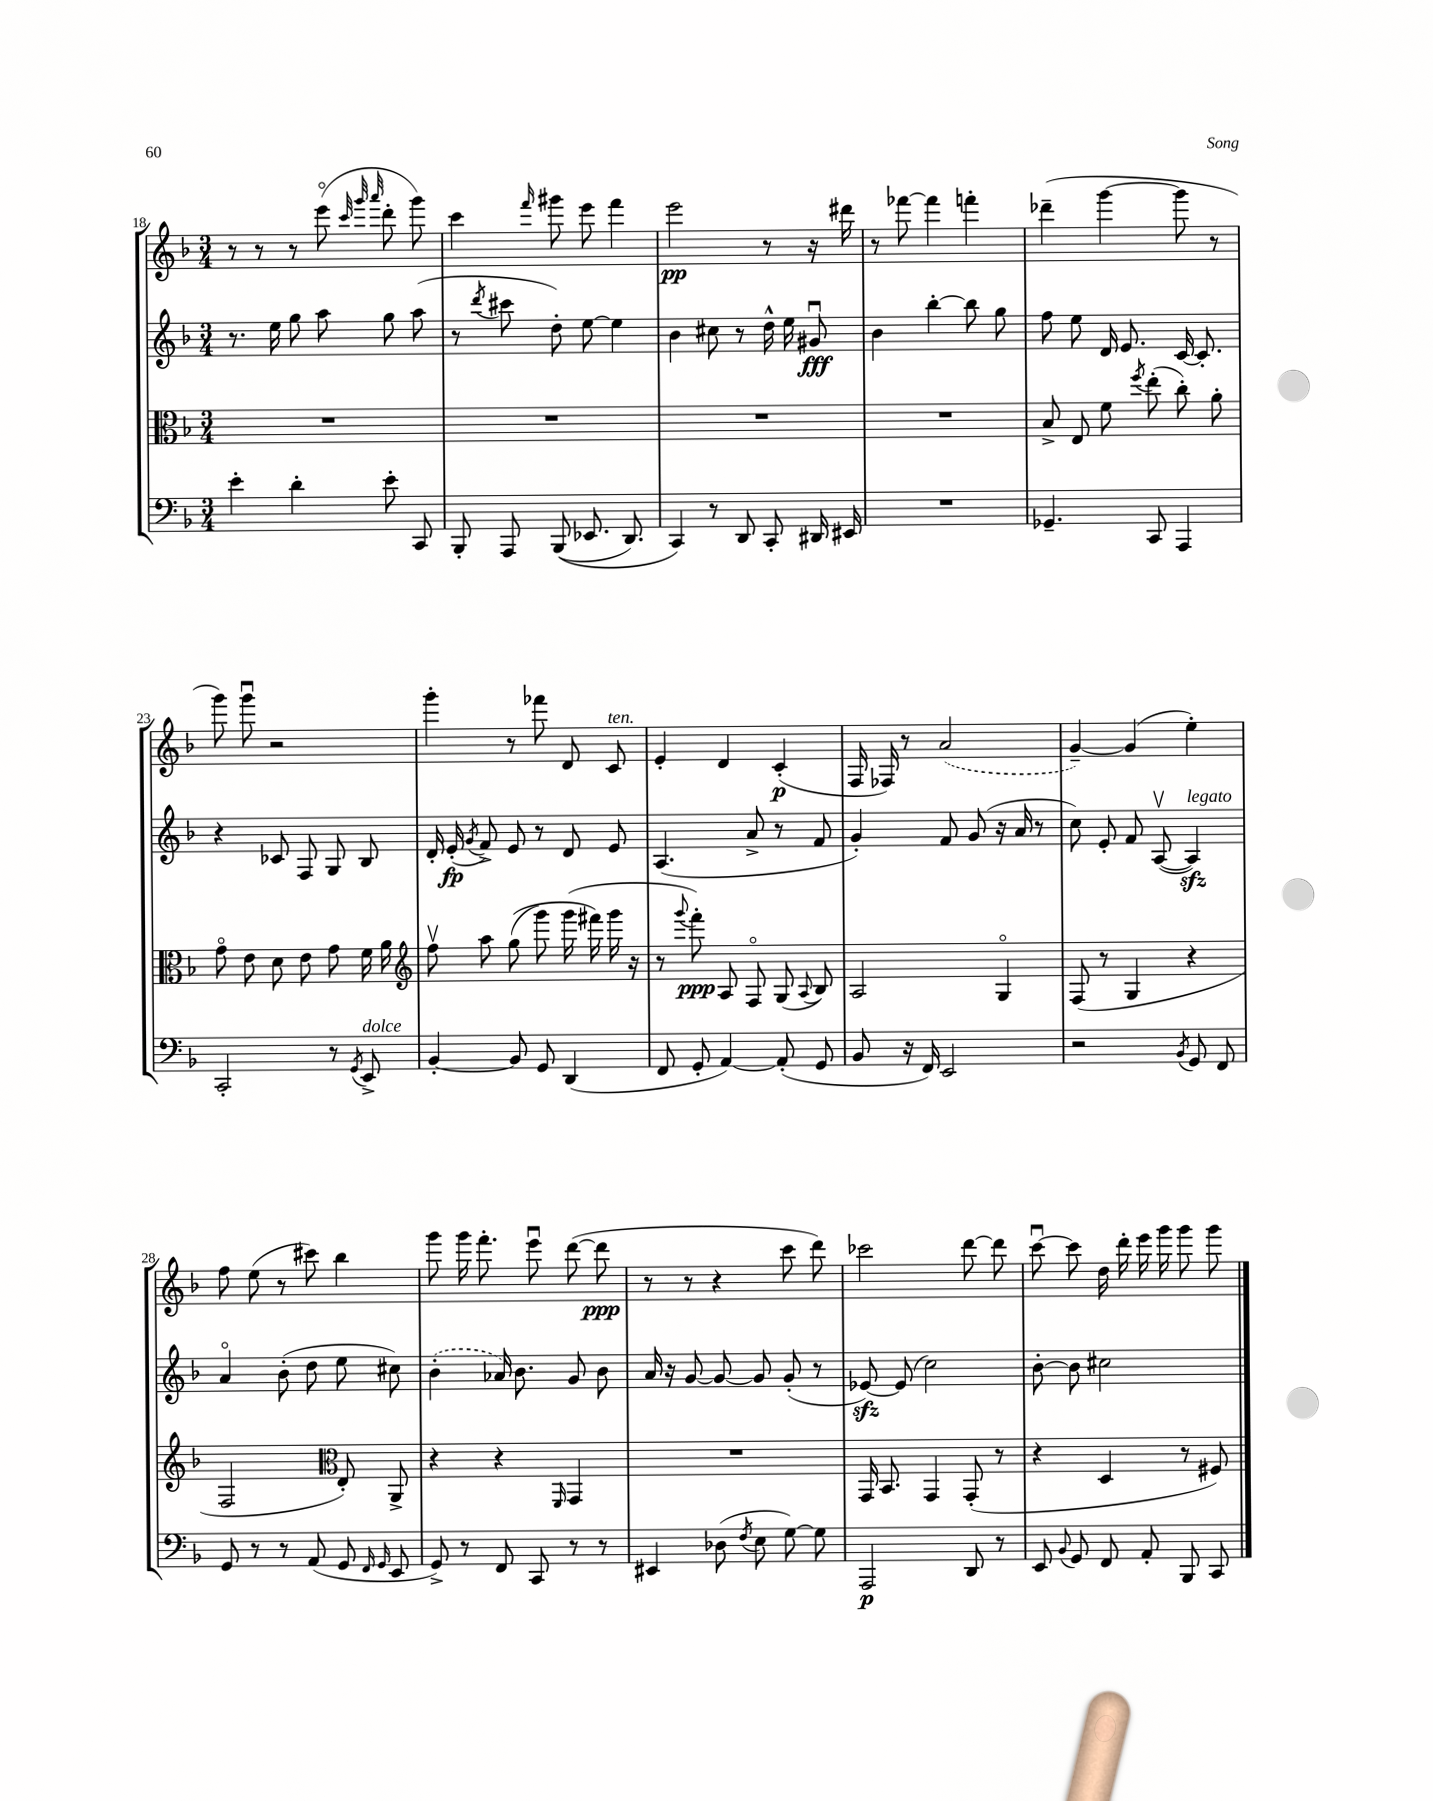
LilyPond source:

<<
\new StaffGroup <<
\new Staff = "s0" {
    \clef treble \key f \major \numericTimeSignature \time 3/4
    \autoBeamOff r8 r8 r8 e'''8\flageolet( \grace { c'''32 g'''32 a'''32 } d'''8-. g'''8) |
    c'''4 \grace { f'''16 } gis'''8 e'''8 f'''4 |
    e'''2\pp r8 r16 dis'''16 |
    r8 fes'''8~ fes'''4 f'''4-. |
    des'''4--( g'''4~ g'''8 r8 |
    g'''8) g'''8\downbow r2 |
    g'''4-. r8 fes'''8 d'8 c'8^\markup { \italic "ten." } |
    e'4-. d'4 c'4-.\p( |
    f16 fes16) r8 \once \slurDashed a'2( |
    g'4~--) g'4( e''4-.) |
    f''8 e''8( r8 cis'''8) bes''4 |
    g'''8 g'''16 f'''8.-. e'''8\downbow d'''8~( d'''8\ppp |
    r8 r8 r4 c'''8 d'''8) |
    ces'''2 d'''8~ d'''8 |
    c'''8~\downbow c'''8 d''16 d'''16-. e'''16 g'''16 g'''8 g'''8 \bar "|." |
}
\new Staff = "s1" {
    \clef treble \key f \major \numericTimeSignature \time 3/4
    \autoBeamOff r8. e''16 g''8 a''8 g''8 a''8( |
    r8 \acciaccatura { d'''8 } cis'''8 d''8-.) e''8~ e''4 |
    bes'4 cis''8 r8 d''16-^ e''16 gis'8\downbow\fff |
    bes'4 bes''4~-. bes''8 g''8 |
    f''8 e''8 d'16 e'8. c'16~ c'8.-. |
    r4 ces'8 f8 g8 bes8 |
    d'16-. e'16-.\fp( \acciaccatura { g'8 } f'8->) e'8 r8 d'8 e'8 |
    a4.( a'8-> r8 f'8 |
    g'4-.) f'8 g'8( r16 a'16 r8 |
    c''8) e'8-. f'8 a8~\upbow( a4\sfz^\markup { \italic "legato" }) |
    a'4\flageolet bes'8-.( d''8 e''8 cis''8) |
    \once \slurDashed bes'4-.( aes'16) bes'8. g'8 bes'8 |
    a'16 r16 g'8~ g'8~ g'8 g'8-.( r8 |
    ees'8~\sfz) ees'8( c''2) |
    bes'8~-. bes'8 cis''2 \bar "|." |
}
\new Staff = "s2" {
    \clef alto \key f \major \numericTimeSignature \time 3/4
    \autoBeamOff R2. |
    R2. |
    R2. |
    R2. |
    bes8-> e8 f'8 \acciaccatura { f''8 } e''8-.( c''8-.) a'8-. |
    g'8\flageolet e'8 d'8 e'8 g'8 f'16 a'16 |
    \clef treble f''8\upbow a''8 g''8(\( g'''8) g'''16( fis'''16\) g'''16 r16 |
    r8 \appoggiatura { g'''8 } f'''8-.\ppp) a8 f8\flageolet g8( \appoggiatura { a8 } bes8) |
    a2 g4\flageolet |
    f8( r8 g4 r4 |
    f2 \clef alto e8-.) a,8-> |
    r4 r4 \grace { f,16 } g,4 |
    R2. |
    g,16 bes,8. g,4 g,8-.( r8 |
    r4 d4 r8 fis8) \bar "|." |
}
\new Staff = "s3" {
    \clef bass \key f \major \numericTimeSignature \time 3/4
    \autoBeamOff e'4-. d'4-. e'8-. c,8 |
    bes,,8-. a,,8 bes,,8(\( ees,8. d,8.) |
    c,4\) r8 d,8 c,8-. dis,16 eis,16 |
    R2. |
    ges,4.-- c,8 a,,4 |
    c,2-. r8 \acciaccatura { g,8 } e,8->^\markup { \italic "dolce" } |
    bes,4~-. bes,8 g,8 d,4( |
    f,8 g,8-. a,4~) a,8-.( g,8 |
    bes,8 r16 f,16) e,2 |
    r2 \acciaccatura { bes,8 } g,8 f,8 |
    g,8 r8 r8 a,8( g,8 \grace { f,16 g,16 } e,8 |
    g,8->) r8 f,8 c,8 r8 r8 |
    eis,4 des8( \acciaccatura { f8 } e8 g8~) g8 |
    a,,2\p d,8 r8 |
    e,8 \appoggiatura { bes,8 } g,8 f,8 a,8-. bes,,8 c,8 \bar "|." |
}
>>
>>
\layout { \context { \Score currentBarNumber = #18 } }
